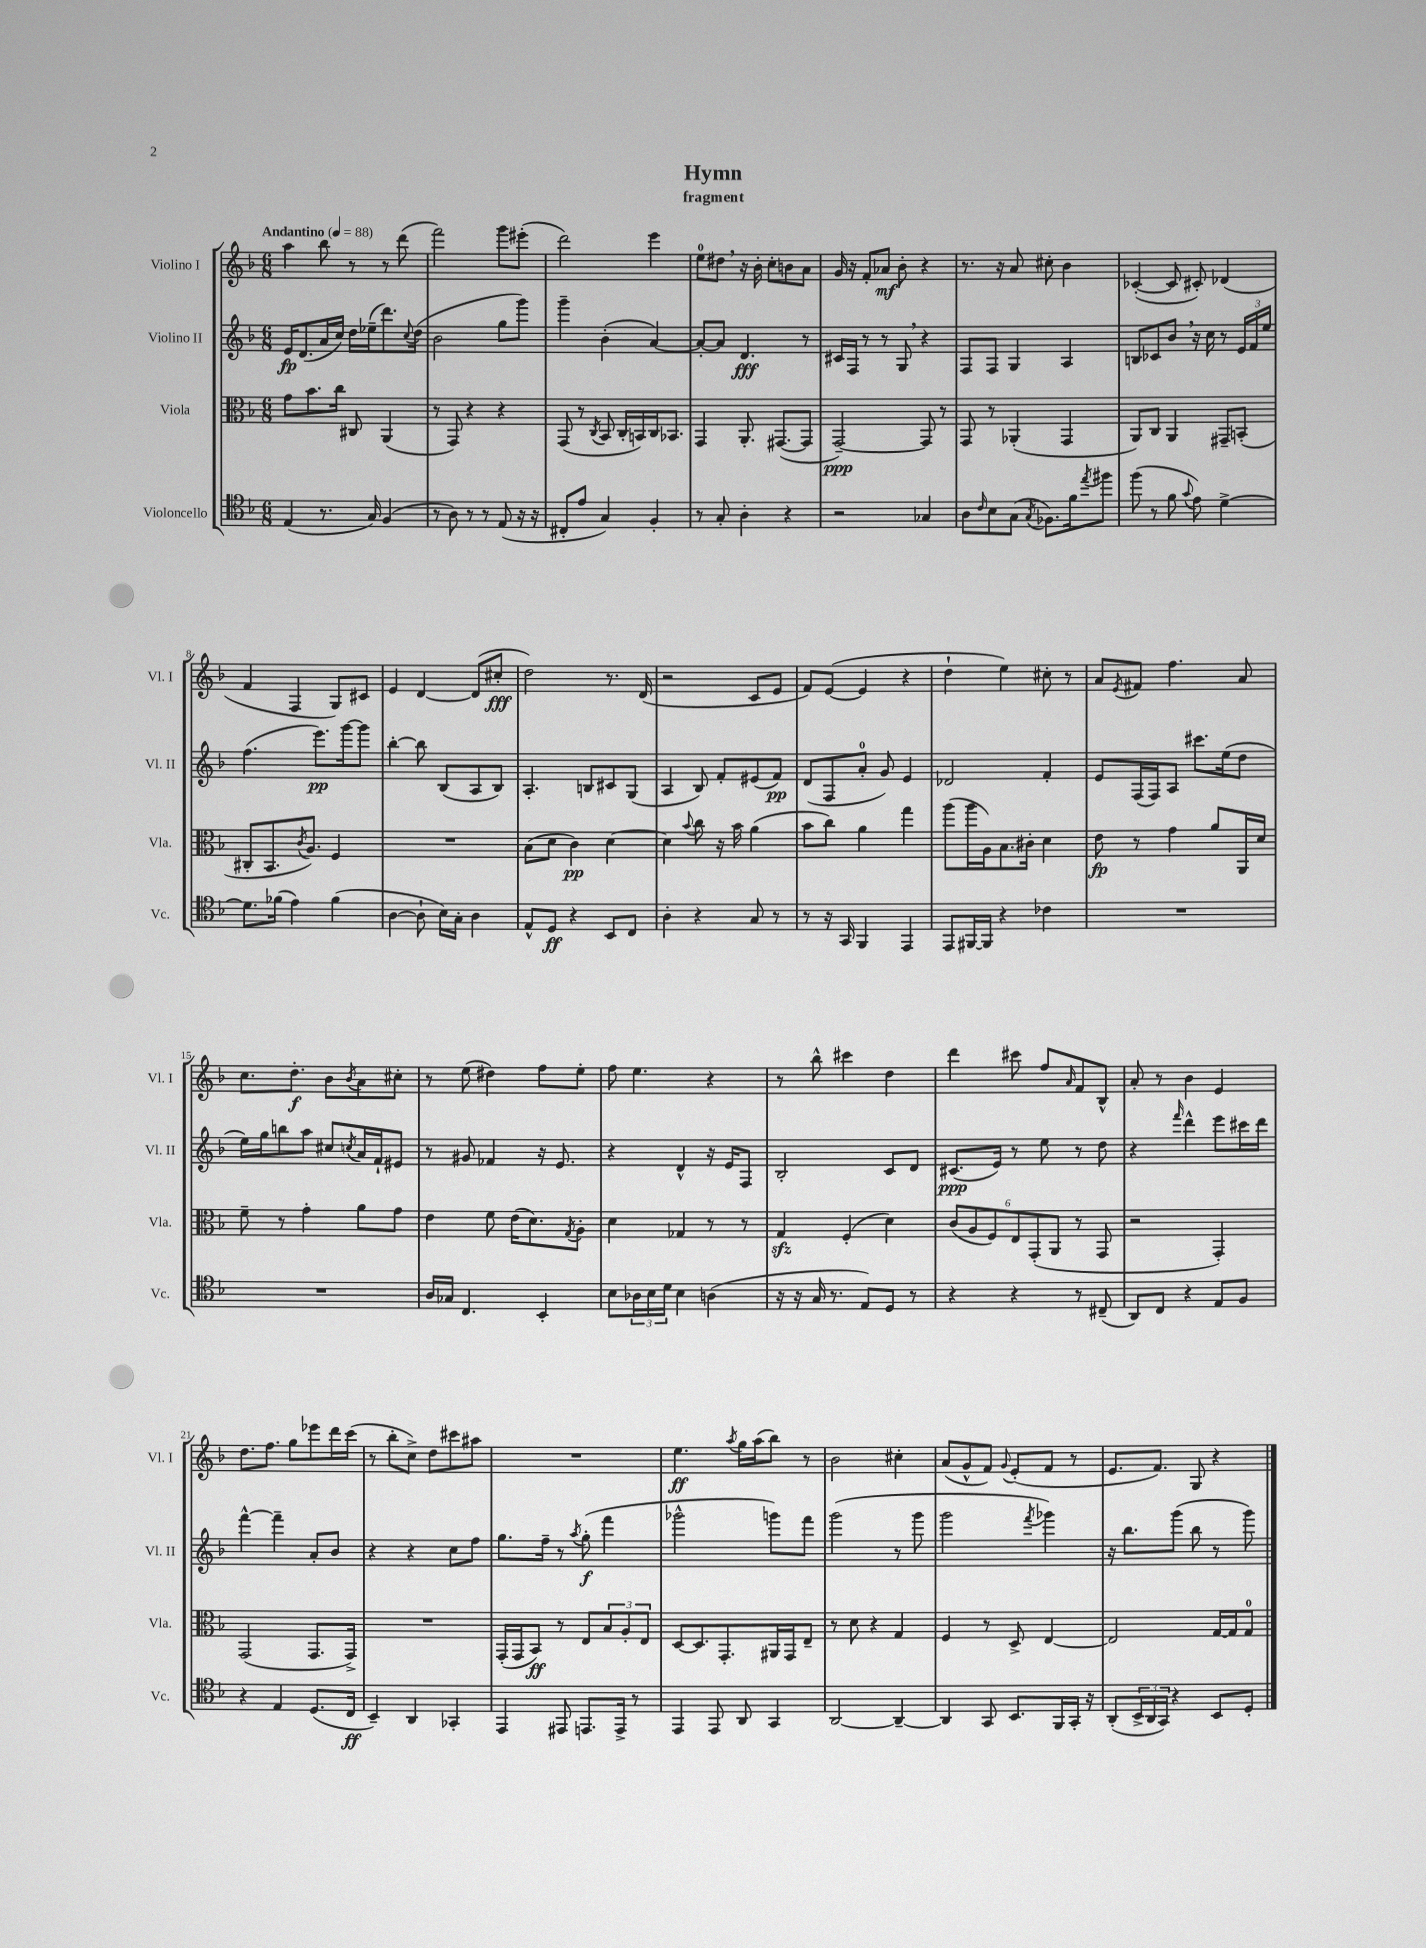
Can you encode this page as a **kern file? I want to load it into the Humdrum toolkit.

**kern	**kern	**kern	**kern
*staff4	*staff3	*staff2	*staff1
*clefC4	*clefC3	*clefG2	*clefG2
*k[b-]	*k[b-]	*k[b-]	*k[b-]
*M6/8	*M6/8	*M6/8	*M6/8
*MM88	*MM88	*MM88	*MM88
(4E	8g	16e	4aa
.	.	(8.d	.
.	8.b-	.	.
8.r	.	16a	8bb-
.	16cc	16cc)	.
.	8C#	16dd	8r
16G)	.	(16ee-~	.
(4F	(4AA	8.ddd)	8r
.	.	.	(8ddd
.	.	8qqcc	.
.	.	(16dd	.
=	=	=	=
8r	8r	2b-	2fff)
8A)	8GG)	.	.
8r	4r	.	.
8r	.	.	.
(8E	4r	8gg	8ggg
16r	.	8ggg)	(8eee#'
16r	.	.	.
=	=	=	=
8C#'	(8GG	4ggg~	2ddd)
8e	8r	.	.
.	8qC	.	.
4G)	8BB-	(4b-'	.
.	16C'	.	.
.	16BB)	.	.
4F'	16C	[4a)	4eee
.	8.BB-	.	.
=	=	=	=
8r	4GG	8a'_	8ee
8G'	.	8a]	8dd#
4A'	8.AA'	4.d	16r
.	.	.	16b-'
.	.	.	8cc'
.	([8.GG#	.	.
4r	.	.	8b
.	8GG#]	8r	8a
=	=	=	=
2r	[2GG~)	16c#	16g
.	.	16F	16r
.	.	8r	8f'
.	.	8r	8a-
.	.	8G	8b-'
4G-	8GG]	4r	4r
.	8r	.	.
=	=	=	=
8A	8GG	8F	8.r
16qqc	.	.	.
8B-	8r	8F	.
.	.	.	16r
(8G	(4AA-'	4G	8a
8qG	.	.	.
8.F-)	.	.	8cc#'
.	4GG	4A	4b-
16f	.	.	.
8qee	.	.	.
8ff#	.	.	.
=	=	=	=
(8ff	8AA)	8B	([4c-'
8r	8C	8c-	.
8f	4AA	8b-	8c-]
8qqg	.	.	.
8e)	.	16r	8c#')
.	.	16cc	.
[4d^	8GG#~	8r	(4d-
.	(8BB'	24e	.
.	.	24f	.
.	.	24ee	.
=	=	=	=
8.d]	8C#'	(4.ff	4f
.	8.BB-	.	.
(16f-	.	.	.
4e)	.	.	4F
.	8qc	.	.
.	8.A)	.	.
.	.	8.eee)	.
(4f-	4F	.	8G)
.	.	[16ggg	.
.	.	8ggg]	8c#
=	=	=	=
[4A	2.r	[4bb-'	4e
8A`]	.	8bb-]	[4d
16B-)	.	(8B-	.
16G'	.	.	.
4A	.	8A	(8d]
.	.	8B-)	8cc#'
=	=	=	=
8E^^	(8B-	4.A'	2dd)
8D	8d	.	.
4r	4c)	.	.
.	.	8B	.
8BB-	[4d	8c#	8.r
8C	.	(8G	.
.	.	.	(16d
=	=	=	=
4A'	4d]	4A	2r
.	8qqb-	.	.
4r	8cc	8B-)	.
.	16r	8f'	.
.	16b-	.	.
8G	(4a	(8e#	8c
8r	.	8f)	8e
=	=	=	=
8r	8b-	(8d	8f)
16r	8cc)	8F	([8e
16GG	.	.	.
4FF	4a	8a'	4e]
.	.	8g)	.
4EE	4gg	4e	4r
=	=	=	=
8EE	(8aa	2d-	4dd`
[16FF#	16aa	.	.
16FF#]	16A)	.	.
4r	8.B-	.	4ee)
.	16c#'	.	.
4c-	4d	4f'	8cc#'
.	.	.	8r
=	=	=	=
2.r	8e	8e	8a
.	.	.	8qe
.	8r	(16F	8f#
.	.	16F)	.
.	4g	8A	4.ff
.	.	8.ccc#	.
.	8a	.	.
.	.	(16ee	.
.	16AA	8dd	8a
.	16d	.	.
=	=	=	=
2.r	8f~	16ee)	8.cc
.	.	16gg	.
.	8r	8bb	.
.	.	.	8.dd'
.	4g'	8aa	.
.	.	8cc#	8b-
.	.	8qcc	8qb-
.	8a	16a	8a
.	.	16f`	.
.	8g	8e#	8cc#'
=	=	=	=
16A	4e	8r	8r
16G-	.	.	.
4.C	.	8g#	(8ee
.	8f	4f-	4dd#)
.	(16e	.	.
.	8.d)	.	.
4BB-'	.	16r	8ff
.	.	8.e	.
.	8qG	.	.
.	8A'	.	8ee'
=	=	=	=
8B-	4d	4r	8ff
24A-	.	.	4.ee
24B-	.	.	.
24d	.	.	.
4B-	4G-	4d^^	.
(4A	8r	16r	4r
.	.	16e	.
.	8r	8F	.
=	=	=	=
16r	4G	2B-'	8r
16r	.	.	.
16G	.	.	8bb-^^
8.r	.	.	.
.	(4F'	.	4ccc#
8E)	.	.	.
8D	4d)	8c	4dd
8r	.	8d	.
=	=	=	=
4r	(12c	(8.c#	4ddd
.	12A	.	.
.	12F)	.	.
.	.	16e)	.
4r	12E	8r	8ccc#
.	(12GG'	.	.
.	.	8ee	8ff
.	12AA	.	.
.	.	.	16qqa
8r	8r	8r	8f
(8C#~	8GG	8dd	8B-^^
=	=	=	=
8AA)	2r	4r	8a'
8C	.	.	8r
.	.	16qqfff	.
4r	.	4ddd^^	4b-
8E	4GG')	8eee	4e
8F	.	16ccc#	.
.	.	16ddd	.
=	=	=	=
4r	(2GG	[4fff^^	8.dd
.	.	.	8.ff
4E	.	4fff~]	.
.	.	.	8gg
(8.D	8.GG	8a'	8eee-
.	.	8b-	16ddd
16C	16GG^)	.	(16ccc
=	=	=	=
4BB-~)	2.r	4r	8r
.	.	.	8bb-'
4AA	.	4r	8cc^)
.	.	.	8dd
4GG-'	.	8cc	8ccc#
.	.	8ff	8aa#
=	=	=	=
4EE	(16GG'	8.gg	2.r
.	16GG	.	.
.	8BB-)	.	.
.	.	16ff~	.
8EE#	8r	8r	.
.	.	8qaa	.
8.EE	8E	(8gg'	.
.	12B-	4fff	.
16EE^	.	.	.
.	12A'	.	.
8r	.	.	.
.	12E	.	.
=	=	=	=
4EE	[8D	2ggg-^^	4.ee
.	8.D]	.	.
8EE	.	.	.
.	8.GG'	.	.
.	.	.	8qaa
8AA	.	.	16gg
.	.	.	(16aa
4GG	16AA#	8ggg)	8bb-)
.	16GG	.	.
.	8E~	8fff	8r
=	=	=	=
[2AA	8r	(2ggg	2b-
.	8d	.	.
.	4r	.	.
4AA~_	4G	8r	4cc#'
.	.	8ggg	.
=	=	=	=
4AA]	4F	2ggg	(8a
.	.	.	8g^^
8GG	8r	.	8f)
.	.	.	8qqg
8.BB-	8D^	.	(8e'
.	.	8qfff	.
.	[4E	4ggg-)	8f
16FF	.	.	.
16GG'	.	.	8r
16r	.	.	.
=	=	=	=
(8AA'	2E]	16r	8.e
.	.	8.bb-	.
24BB-^	.	.	.
24AA	.	.	.
.	.	.	8.f)
24GG)	.	.	.
4r	.	(8ggg	.
.	.	8bb-	8G
8BB-	[16G	8r	4r
.	16G]	.	.
8D'	8G	8ggg)	.
==	==	==	==
*-	*-	*-	*-
